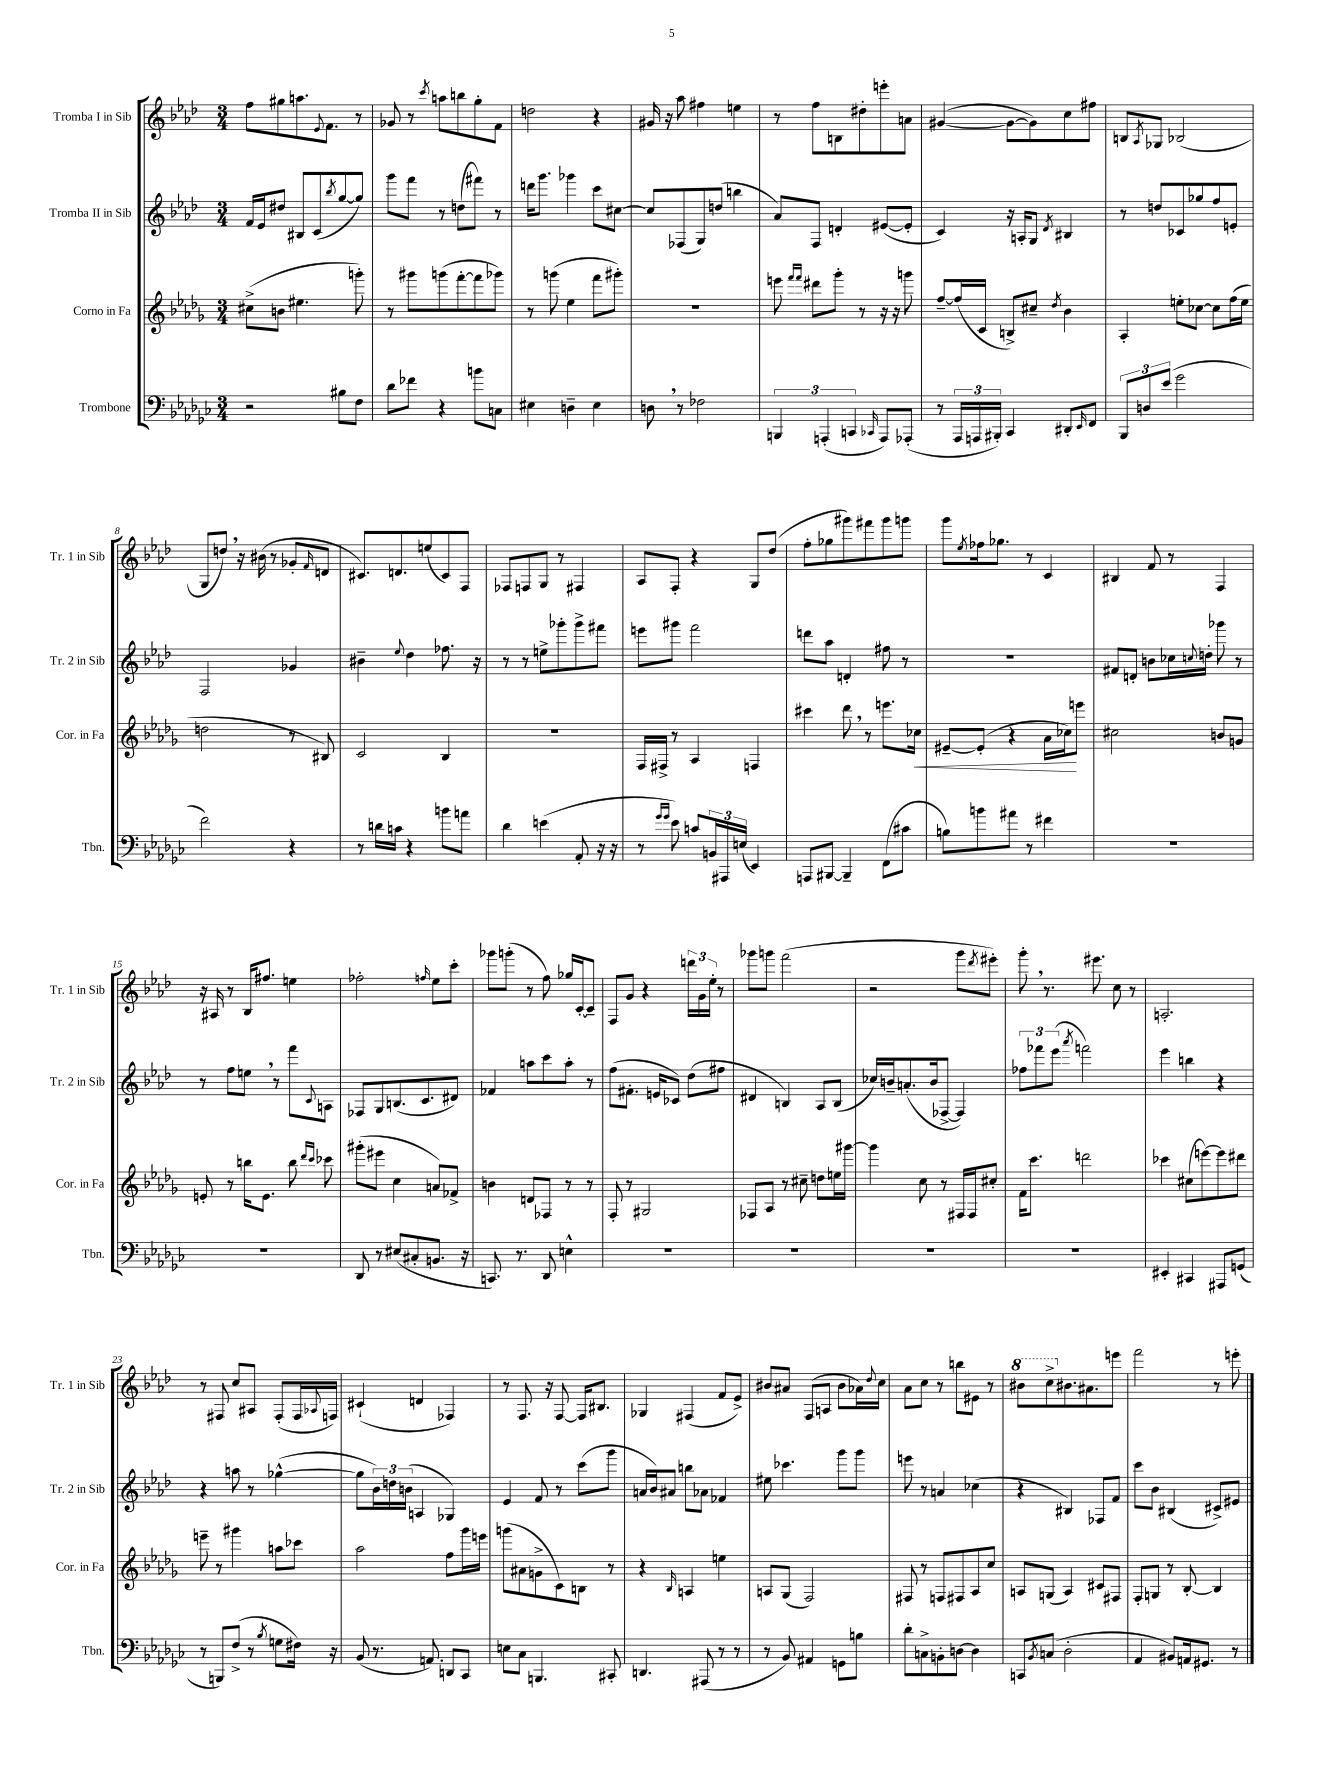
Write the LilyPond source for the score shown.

<<
\new StaffGroup <<
\new Staff = "s0" \with { instrumentName = "Tromba I in Sib" shortInstrumentName = "Tr. 1 in Sib" } {
    \clef treble \key aes \major \numericTimeSignature \time 3/4
    f''8 gis''8 a''8. \appoggiatura { ees'8 } f'8. r8 |
    ges'8 r8 \acciaccatura { c'''8 } a''8 b''8 g''8-. f'8 |
    d''2 r4 |
    gis'16 r16 aes''8 fis''4 e''4 |
    r8 f''8 b8 dis''8-. e'''8-. a'8 |
    gis'4~( gis'8~ gis'8) c''8 fis''8 |
    b8 \acciaccatura { aes8 } ges8 bes2( |
    g8 d''8) \breathe r16 bis'16( r8 ges'8-. \grace { f'16 } d'8 |
    cis'8.) d'8. e''8( cis'8) f8 |
    fes8 f8 g8 r8 fis4 |
    aes8 f8-. r4 g8 des''8( |
    f''8-. ges''8 gis'''8) fis'''8 gis'''8 g'''8 |
    g'''8 \acciaccatura { ees''8 } fes''16 ges''8. r8 c'4 |
    bis4 f'8 r8 f4 |
    r16 ais16 r8 bes16 fis''8. e''4 |
    fes''2-. \grace { f''16 } ees''8 c'''8-. |
    ges'''8 g'''8-.( r8 f''8) ges''16 c'16~-. c'8-- |
    f8 g'8 r4 \tuplet 3/2 { d'''16 g'16 ees''16-. } r8 |
    ges'''8 g'''8 f'''2( |
    r2 g'''8 \acciaccatura { des'''8 } eis'''8-.) |
    g'''8-. \breathe r8. eis'''8. c''8 r8 |
    a2.-. |
    r8 fis8 c''8 ais8 fis8-.( fis16 \appoggiatura { aes8 } f16) |
    cis'4-!( d'4 fes4) |
    r8 f8. r16 f8~ f16 bis8. |
    ges4 fis4( f'8 ees'8->) |
    bis'8 ais'8 f8( a8 bis'8 aes'16) \appoggiatura { des''8 } c''16 |
    aes'8 c''8 r8 b''8 eis'8 r8 |
    \ottava #1 bis''8 c'''8-> \ottava #0 bis'8. ais'8. e'''8 |
    f'''2 r8 e'''8-. \bar "|." |
}
\new Staff = "s1" \with { instrumentName = "Tromba II in Sib" shortInstrumentName = "Tr. 2 in Sib" } {
    \clef treble \key aes \major \numericTimeSignature \time 3/4
    f'16 ees'16 dis''8 bis8 c'8( \acciaccatura { bes''8 } g''8~ g''8) |
    g'''8 f'''8 r8 d''8( fis'''8) r8 |
    d'''16 g'''8. ges'''4 c'''8 cis''8~ |
    cis''8 fes8( g8) d''8( b''4 |
    aes'8) f8 d'4-. eis'8~( eis'8-. |
    c'4) r16 a16-. g8 \acciaccatura { des'8 } bis4 |
    r8 d''8 ces'8 ges''8 f''8 e'8-. |
    f2 ges'4 |
    bis'4-- \appoggiatura { ees''8 } des''4 fes''8. r16 |
    r8 r8 e''8-> ges'''8-. ges'''8-> fis'''8 |
    e'''8 gis'''8 f'''2 |
    d'''8 aes''8 d'4-. fis''8 r8 |
    R2. |
    fis'8 d'8-. b'8 ces''16 \appoggiatura { c''8 } d''16-. ges'''8 r8 |
    r8 f''8 e''8 \breathe r8 f'''8 \appoggiatura { c'8 } a8 |
    fes8 g8 b8.( c'8. dis'8) |
    fes'4 a''8 c'''8 a''8-. r8 |
    f''8( fis'8.-. e'16 ces'8) des''8( fis''8 |
    dis'4 b4) aes8 b8( |
    ces''16) b'16-- a'8.-.( b'16 fes8~-> fes4) |
    \tuplet 3/2 { fes''8 fes'''8 ees'''8( } \acciaccatura { aes'''8 } f'''2) |
    ees'''4 b''4 r4 |
    r4 a''8 r8 ges''4~-^( |
    ges''8 \tuplet 3/2 { bes'16) d''16 b'16( } a4 ges4) |
    ees'4 f'8 r8 c'''8( g'''8 |
    a'16 bes'16) ais'8 b''8 aes'8 fes'4 |
    eis''8 ces'''4. g'''8 g'''8 |
    e'''8 r8 a'4 ces''4( |
    r4 bis4) fes8 f'8 |
    c'''8 bes'8 bis4( cis'8->) eis'8 \bar "|." |
}
\new Staff = "s2" \with { instrumentName = "Corno in Fa" shortInstrumentName = "Cor. in Fa" } {
    \clef treble \key des \major \numericTimeSignature \time 3/4
    cis''8->( b'8 eis''4. g'''8-.) |
    r8 gis'''8 g'''8( f'''8~-. f'''8 ges'''8) |
    r8 g'''8( ees''4 f'''8 gis'''8-.) |
    R2. |
    e'''8 \grace { f'''16 f'''16 } dis'''8 ges'''8-. r8 r16 r16 g'''8 |
    f''8~-- f''16( c'16 b8->) cis''8-- \acciaccatura { des''8 } bes'4 |
    aes4-. e''8-. ces''8~ ces''8 f''16( e''16 |
    d''2 r8 bis8) |
    c'2 bes4 |
    R2. |
    f16 fis16-> r8 aes4 f4 |
    cis'''4 des'''8 \breathe r8 e'''8. ces''16\< |
    eis'8~-- eis'8-.( r4 aes'16 ces''16\!) e'''8 |
    cis''2 b'8 g'8 |
    e'8-. r8 b''16 e'8. b''8 \grace { des'''16 c'''16 } ces'''8 |
    gis'''8-.( eis'''8 c''4 a'8) fes'8-> |
    b'4 d'8 fes8 r8 r8 |
    f8-. r8 gis2 |
    fes8 aes8 r8 cis''8-- d''8 e''16 gis'''16~ |
    gis'''4 c''8 r8 fis16 fis16 cis''8-. |
    f'16 c'''8. d'''2 |
    ces'''4 cis''8( e'''8~) e'''8 dis'''8 |
    e'''8-- r8 gis'''4 a''8 ces'''8 |
    aes''2 f''8 ges'''16 e'''16 |
    g'''8( ais'8 g'8-> c'8) b8 r8 |
    r4 \grace { bes16 } a4 e''4 |
    a8 ges8( f2) |
    fis8 r8 f8 fis8 aes8 c''8 |
    a8 g8( a4) cis'8 fis8 |
    f8-. g8 r8 bes8~-. bes4 \bar "|." |
}
\new Staff = "s3" \with { instrumentName = "Trombone" shortInstrumentName = "Tbn." } {
    \clef bass \key ges \major \numericTimeSignature \time 3/4
    r2 bis8 f8 |
    des'8 fes'8 r4 b'8 c8 |
    eis4 d4-- eis4 |
    d8 \breathe r8 fes2 |
    \tuplet 3/2 { b,,4 a,,4-.( c,4 } \grace { ces,16 } a,,8) aes,,8-.( |
    r8 \tuplet 3/2 { aes,,16 a,,16 bis,,16-.) } ces,4 dis,8-. \grace { ees,16 } f,8 |
    \tuplet 3/2 { bes,,8 d8 ees'8( } ges'2 |
    f'2) r4 |
    r8 d'16 c'16 r4 b'8 a'8 |
    des'4 e'4( aes,8-. r16 r16 |
    r8 \grace { ges'16 ges'16 } ees'8) c'8 \tuplet 3/2 { b,16 ais,,16 e16( } ees,4) |
    a,,8 bis,,8~ bis,,4-- f,8( cis'8 |
    b8) b'8 ais'8 r8 fis'4 |
    R2. |
    R2. |
    des,8 r8 eis8( cis8-. b,8. r16 |
    c,8.) r8. des,8 e4-^ |
    R2. |
    R2. |
    R2. |
    R2. |
    eis,4-. cis,4 ais,,8 g,8( |
    r8 b,,8) f8->( r8 \acciaccatura { bes8 } g8 fis16) r16 |
    bes,8( r8. a,8.) d,8 ces,8 |
    e8 ces8 b,,4. cis,8-. |
    d,4. ais,,8( r8 r8 |
    r8 bes,8) ais,4 g,8 b8 |
    des'8-. c8-> b,8-. d8~ d4 |
    c,8 \acciaccatura { bes,8 } c8( des2-. |
    aes,4 bis,8) a,16 gis,8. r8 \bar "|." |
}
>>
>>
